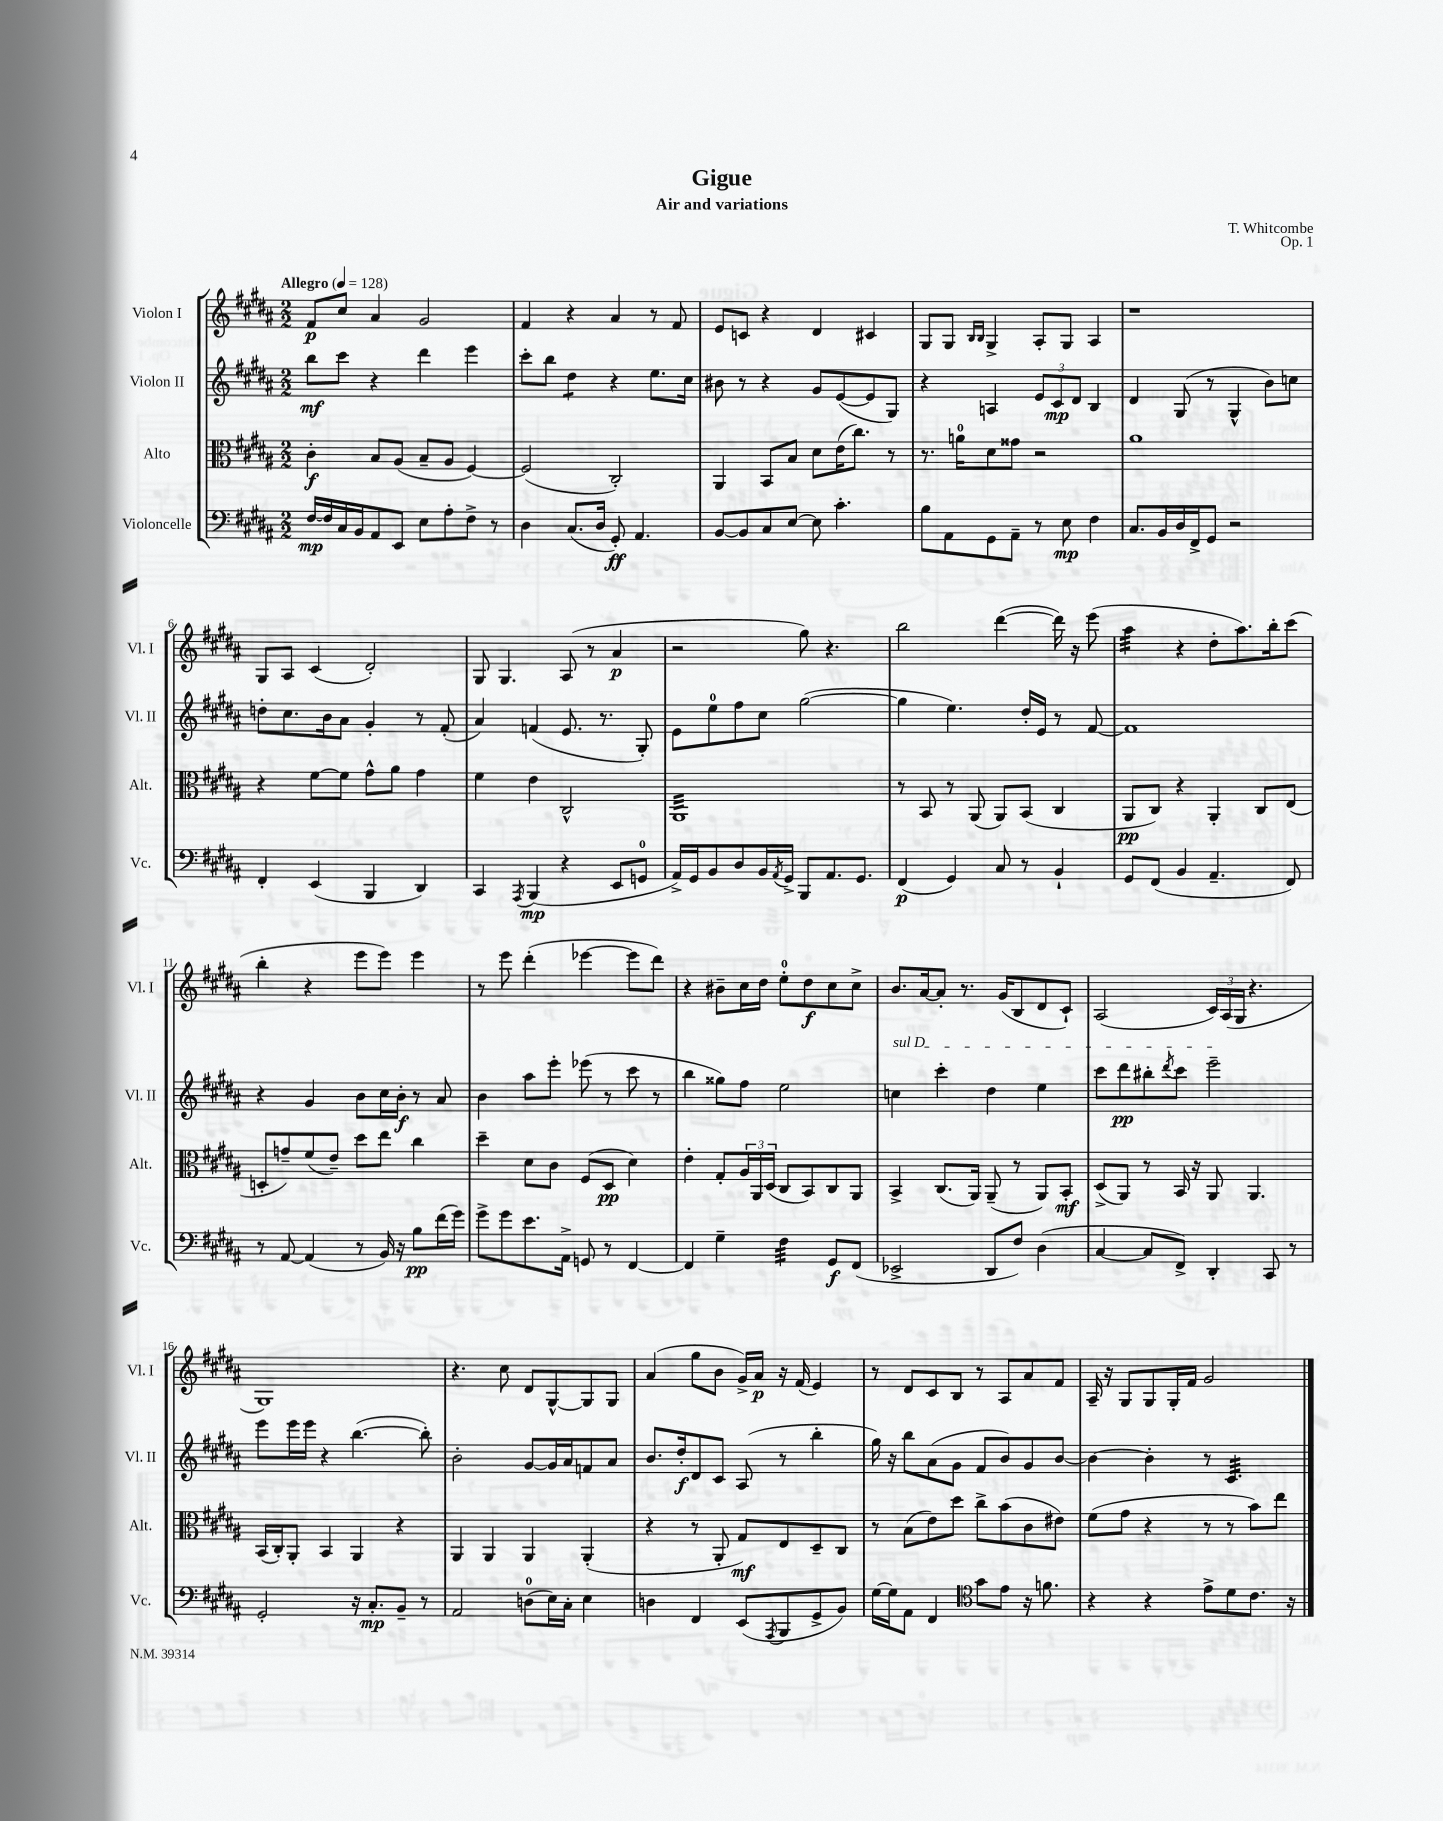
\header { title = "Gigue" composer = "T. Whitcombe" subtitle = "Air and variations" opus = "Op. 1" }
<<
\new StaffGroup <<
\new Staff = "s0" \with { instrumentName = "Violon I" shortInstrumentName = "Vl. I" } {
    \clef treble \key b \major \numericTimeSignature \time 2/2 \tempo "Allegro" 4 = 128
    fis'8\p cis''8 ais'4 gis'2 |
    fis'4 r4 ais'4 r8 fis'8 |
    e'8 c'8 r4 dis'4 cis'4 |
    gis8 gis8 \grace { b16 b16 } gis4-> ais8-. gis8 ais4 |
    r1 |
    gis8 ais8 cis'4( dis'2-.) |
    gis8 gis4. ais8( r8 ais'4\p |
    r2 gis''8) r4. |
    b''2 dis'''4~( dis'''16) r16 e'''8( |
    ais''4:32 r4 dis''8-. ais''8.) b''16-. cis'''8( |
    b''4-. r4 e'''8 e'''8) e'''4 |
    r8 e'''8 dis'''4-.( ees'''4~ ees'''8 dis'''8) |
    r4 bis'8-- cis''16 dis''16 e''8-0-. dis''8\f cis''8 cis''8-> |
    b'8. ais'16~ ais'8-. r8. gis'16( b8 dis'8 cis'8-!) |
    ais2( \tuplet 3/2 { cis'16) ais16( gis16 } r4. |
    gis1) |
    r4. cis''8 dis'8 gis8~-^ gis8 gis8 |
    ais'4( gis''8 b'8 gis'16->) ais'16\p r16 fis'16( e'4) |
    r8 dis'8 cis'8 b8 r8 ais8 ais'8 fis'8 |
    ais16-- r16 gis8 gis8 gis16-. fis'16 gis'2 \bar "|." |
}
\new Staff = "s1" \with { instrumentName = "Violon II" shortInstrumentName = "Vl. II" } {
    \clef treble \key b \major \numericTimeSignature \time 2/2
    b''8\mf cis'''8 r4 dis'''4 e'''4 |
    cis'''8-. b''8 dis''4:8 r4 e''8. cis''16 |
    bis'8 r8 r4 gis'8 e'8~( e'8 gis8) |
    r4 a4 \tuplet 3/2 { e'8 cis'8\mp dis'8 } b4 |
    dis'4 gis8( r8 gis4-^ b'8) c''8 |
    d''8-. cis''8. b'16 ais'8 gis'4-. r8 fis'8-.( |
    ais'4) f'4( e'8. r8. gis8-.) |
    e'8 e''8-0 fis''8 cis''8 gis''2~( |
    gis''4 e''4.) dis''16-. e'16 r8 fis'8~ |
    fis'1 |
    r4 gis'4 b'8 cis''16 b'16-.\f r8 ais'8 |
    b'4 ais''8 e'''8-. ees'''8( r8 cis'''8 r8 |
    b''4 gisis''8) fis''8 e''2 |
    \once \override TextSpanner.bound-details.left.text = \markup { \italic "sul D" } c''4\startTextSpan cis'''4-. dis''4 e''4 |
    cis'''8 dis'''8\pp bis''8-. \acciaccatura { dis'''8 } cis'''8 e'''2--\stopTextSpan |
    e'''8 e'''16 e'''16 r4 b''4.~( b''8-.) |
    b'2-. gis'8~ gis'16 ais'16 f'8 ais'8 |
    b'8. dis''16-.\f dis'8 cis'8 ais8( r8 b''4-. |
    gis''16) r16 b''8 ais'8( gis'8 fis'8 b'8) gis'8 b'8~ |
    b'4~ b'4-. r8 cis'4.:32 \bar "|." |
}
\new Staff = "s2" \with { instrumentName = "Alto" shortInstrumentName = "Alt." } {
    \clef alto \key b \major \numericTimeSignature \time 2/2
    cis'4-.\f b8 ais8( b8-- ais8 fis4~) |
    fis2( cis2-.) |
    ais,4 b,8 b8 dis'8 e'16( cis''8.) r8 |
    r8. a'16-0 dis'8 gisis'8 r2 |
    ais'1 |
    r4 fis'8~ fis'8 gis'8-^ ais'8 gis'4 |
    fis'4 e'4 cis2-^ |
    ais,1:32 |
    r8 b,8 r8 ais,8( ais,8) b,8( cis4 |
    ais,8\pp cis8) r4 ais,4-. cis8 e8( |
    d8-. g'8--) fis'8( e'8--) dis''8 e''8 cis''4 |
    dis''4-- dis'8 cis'8 fis8( dis8\pp dis'4) |
    e'4-. gis8-. \tuplet 3/2 { ais16 ais,16 dis16( } cis8 b,8) cis8 ais,8 |
    b,4-> cis8.( ais,16) ais,8--( r8 ais,8) b,8-.\mf |
    dis8->( ais,8) r8 b,16 r16 ais,8 ais,4. |
    b,16( cis16-.) ais,8-. b,4 ais,4 r4 |
    ais,4 ais,4 ais,4 ais,4-.( |
    r4 r8 ais,8-. gis8\mf) e8 dis8-- cis8 |
    r8 b8( e'8) dis''8 cis''8-> b'8( cis'8 eis'8) |
    fis'8( gis'8 r4 r8 r8 b'8) e''8 \bar "|." |
}
\new Staff = "s3" \with { instrumentName = "Violoncelle" shortInstrumentName = "Vc." } {
    \clef bass \key b \major \numericTimeSignature \time 2/2
    fis16~\mp fis16 cis16 b,16 ais,8 e,8 e8 ais8-. fis8-> r8 |
    dis4 cis8.( dis16 gis,8-.\ff) ais,4. |
    b,8~ b,8 cis8 e8~ e8 cis'4.-. |
    b8 ais,8 gis,8 ais,8-- r8 e8\mp fis4 |
    cis8. b,16 dis16 fis,16-> gis,8 r2 |
    fis,4-. e,4( b,,4 dis,4) |
    cis,4 \acciaccatura { ais,,8 } b,,4\mp( r4 e,8 g,8-0 |
    ais,16->) gis,16 b,8 dis8 b,16 \acciaccatura { ais,8 } gis,16-> b,,8 ais,8. gis,8. |
    fis,4\p( gis,4) cis8 r8 b,4-! |
    gis,8 fis,8( b,4 ais,4.-- fis,8) |
    r8 ais,8~ ais,4( r8 b,16) r16 b8\pp fis'16( gis'16) |
    gis'8-> gis'8 e'8. ais,16-> g,8 r8 fis,4~ |
    fis,4 gis4-- fis4:32 gis,8\f fis,8( |
    ees,2-> dis,8 fis8) dis4( |
    cis4~ cis8 fis,8->) dis,4-. cis,8 r8 |
    gis,2-. r16 cis8.-.\mp b,8-- r8 |
    ais,2 d8-0( e16) cis16-. e4 |
    d4 fis,4 e,8( \acciaccatura { ais,,8 } b,,8 gis,8-> b,8) |
    gis16~ gis16 ais,8 fis,4 \clef tenor gis'8 e'8 r16 f'8. |
    r4 r4 e'8-> dis'8 cis'8. r16 \bar "|." |
}
>>
>>
